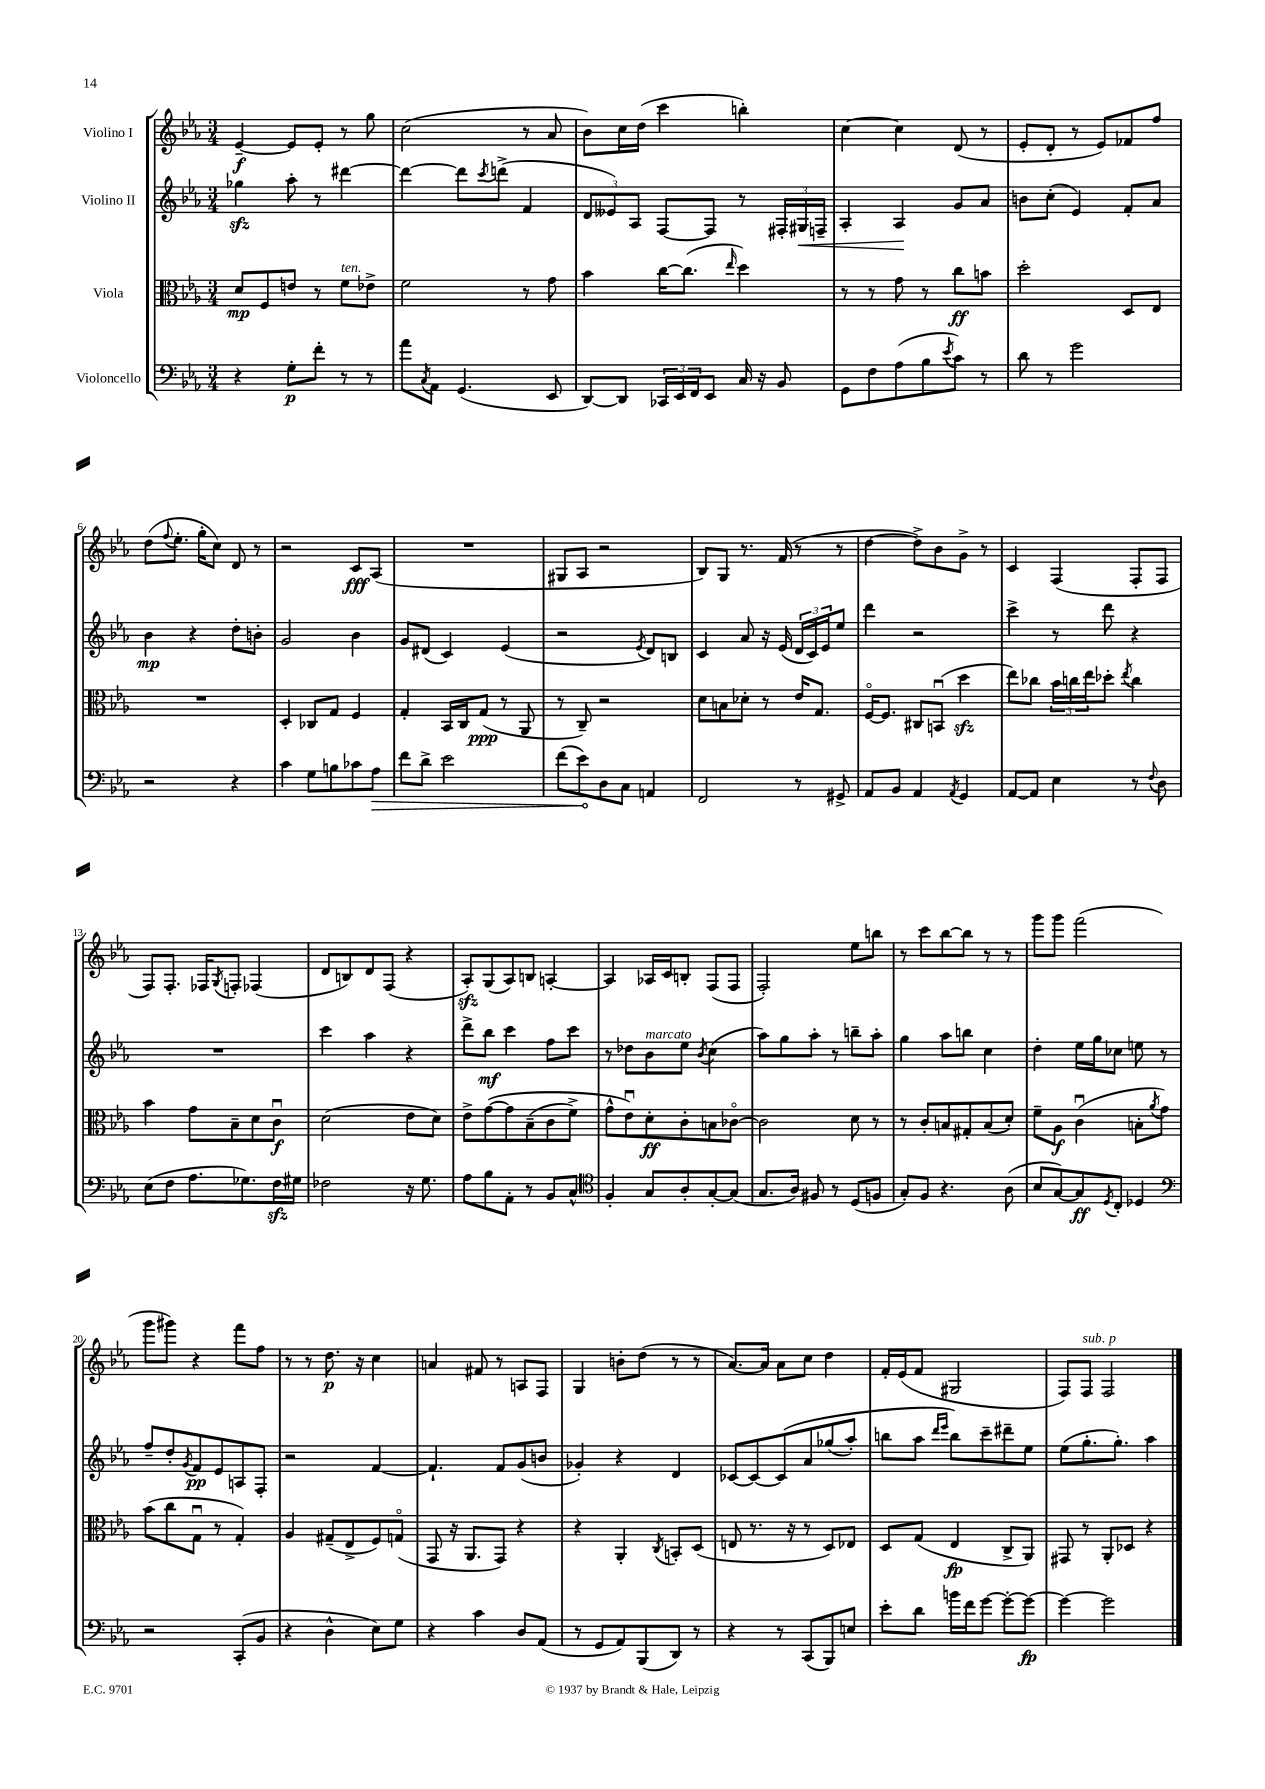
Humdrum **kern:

**kern	**kern	**kern	**kern
*staff4	*staff3	*staff2	*staff1
*clefF4	*clefC3	*clefG2	*clefG2
*k[b-e-a-]	*k[b-e-a-]	*k[b-e-a-]	*k[b-e-a-]
*M3/4	*M3/4	*M3/4	*M3/4
4r	8d/L	4gg-\	[4e-~/
.	8F/	.	.
8G'\L	8e/J	8aa-'\	8e-/]L
8f'\J	8r	8r	8e-'/J
8r	8f\L	[4ddd#\	8r
8r	8e-^\J	.	8gg\
=	=	=	=
8a-\L	2f\	4ddd#\_	(2cc\
8qC/	.	.	.
8AA-\J	.	.	.
(4.GG/	.	8ddd#\]L	.
.	.	8qccc/	.
.	.	(8ddd^\J	.
.	8r	4f/	8r
8EE-/	8g\	.	8a-/
=	=	=	=
[8DD/L)	4b-\	12d/L	8b-\L)
.	.	12e--/)	.
8DD/]J	.	.	16cc\L
.	.	12A-/J	.
.	.	.	(16dd\JJ
24CC-/LL	[16cc\LK	[8F/L	4ccc\
24EE-/	.	.	.
.	(8.cc\]J	.	.
24FF/J	.	.	.
8EE-/J	.	8F/]J	.
.	16qqee-/	.	.
16C/	4dd\)	8r	4bb'\)
16r	.	.	.
8BB-/	.	24F#'/LL	.
.	.	24G#/	.
.	.	24F~/JJ	.
=	=	=	=
8GG\L	8r	4A-'/	[4cc\
8F\	8r	.	.
(8A-\	8g\	4A-/	4cc\]
8B-\	8r	.	.
8qe-/	.	.	.
8c\J)	8cc\L	8g/L	(8d/
8r	8b\J	8a-/J	8r
=	=	=	=
8d\	2dd'\	8b\L	8e-'/L
8r	.	(8cc'\J	8d'/J
2g\	.	4e-/)	8r
.	.	.	8e-/L)
.	8D/L	8f'/L	8f-/
.	8E-/J	8a-/J	8ff/J
=	=	=	=
2r	2.r	4b-\	(8dd\L
.	.	.	8qqff/
.	.	.	8.ee-'\J
.	.	4r	.
.	.	.	16gg'\LK
.	.	.	8cc\J)
4r	.	8dd'\L	8d/
.	.	8b'\J	8r
=	=	=	=
4c\	4D'/	2g/	2r
8G\L	8C-/L	.	.
8B\	8G/J	.	.
8c-\	4F/	4b-\	8c/L
8A-\J	.	.	(8A-/J
=	=	=	=
8f\L	4G'/	8g/L	2.r
8d^\J	.	(8d#/J	.
2e-\	16BB-/LL	4c/)	.
.	16C/J	.	.
.	(8G/J	.	.
.	8r	(4e-/	.
.	8AA-/	.	.
=	=	=	=
(8f\L	8r	2r	8G#/L
8e-\)	8C~/)	.	8A-/J
8D\	2r	.	2r
8C\J	.	.	.
.	.	8qe-/	.
4AA/	.	8d/L)	.
.	.	8B/J	.
=	=	=	=
2FF/	8d\L	4c/	8B-/L)
.	8B\	.	8G/J
.	8d-'\J	8a-/	8.r
.	8r	16r	.
.	.	(16e-/	(16f/
8r	16e-/LK	24d/LL	8r
.	.	24c/)	.
.	8.G/J	.	.
.	.	24e-/J	.
8GG#^/	.	8ee-/J	8r
=	=	=	=
8AA-/L	[16Fo/LK	4ddd\	[4dd\
.	8.F/]J	.	.
8BB-/J	.	.	.
4AA-/	8C#/L	2r	8dd^\]L)
.	(8BBu/J	.	8b-\
8qAA-/	.	.	.
4GG/	4dd\	.	8g^\J
.	.	.	8r
=	=	=	=
[8AA-/L	8ee-\L)	4ccc^\	4c/
8AA-/]J	8cc-\J	.	.
4E-\	24b-\LL	8r	(4F/
.	24cc\	.	.
.	24ee-\J	.	.
.	8dd-'\J	8ddd\	.
.	8qee-/	.	.
8r	4cc\	4r	8F'/L
8qqF/	.	.	.
8D\	.	.	8F/J
=	=	=	=
(8E-\L	4b-\	2.r	8F/L)
8F\J	.	.	8.F'/J
8.A-\L	8g\L	.	.
.	.	.	16F-/LK
.	.	.	8qG/
.	8B-~\	.	8F'/J
8.G-\)	.	.	.
.	8d\	.	(4F-/
16F\L	8cu\J	.	.
16G#\JJ	.	.	.
=	=	=	=
2F-\	(2d\	4ccc\	8d/L
.	.	.	8B/)
.	.	4aa-\	8d/
.	.	.	(8F/J
16r	8e-\L	4r	4r
8.G\	.	.	.
.	8d\J)	.	.
=	=	=	=
8A-\L	8e-^\L	8ddd^\L	8A-'/L)
8B-\	&([8g\	8bb-\J	(8G/
8AA-'\J	8g\]	4ccc\	8A-/)
8r	(8B-~\	.	8B/J
8BB-/L	8c\	8ff\L	[4A'/
8C^^/J	8f^\J)	8ccc\J	.
=	=	=	=
*clefC4	*	*	*
4F'/	8g^^\L	8r	4A/]
.	8e-u\&)	8dd-\L	.
8G/L	8d'\	8b-\	16A-/LL
.	.	.	16c/J
8A-'/	8c'\	8ee-\J	8B'/J
.	.	8qb-/	.
[8G'/	8B\	(4cc\	(8F/L
(8G/]J	[8c-o\J	.	8F/J
=	=	=	=
8.G/L	2c-\]	8aa-\L)	2F'/)
.	.	8gg\	.
16A-/Jk)	.	.	.
8F#/	.	8aa-'\J	.
8r	.	8r	.
(8D/L	8d\	8bb~\L	8ee-\L
8F/J	8r	8aa-'\J	8bb\J
=	=	=	=
8G'/L)	8r	4gg\	8r
8F/J	8c'/L	.	8ccc\L
4.r	8B/	8aa-\L	[8bb-\
.	8G#'/	8bb\J	8bb-\]J
.	(8B/	4cc\	8r
(8A-\	8d'/J)	.	8r
=	=	=	=
8B-/L	8f~\L	4dd'\	8ggg\L
[8G/)	8A-\J	.	8ggg\J
8G/]	(4cu\	16ee-\LL	(2fff\
.	.	16gg\J	.
8qD/	.	.	.
8C'/J	.	8cc-\J	.
4D-/	8B'\L	8ee\	.
.	8qa-/	.	.
.	8g\J)	8r	.
=	=	=	=
*clefF4	*	*	*
2r	(8b-\L	8ff~/L	8ggg\L
.	8cc\	8dd'/	8ggg#\J)
.	.	8qg/	.
.	8Gu\J	8f/	4r
.	8r	8e-/	.
(8CC'/L	4G'/)	8A/	8fff\L
8BB-/J	.	8F'/J	8ff\J
=	=	=	=
4r	4A-/	2r	8r
.	.	.	8r
4D^^\	(8G#~/L	.	8.dd\
.	8E-^/	.	.
.	.	.	16r
8E-\L)	8F/)	[4f/	4cc\
8G\J	(8Go/J	.	.
=	=	=	=
4r	8GG/	4.f`/]	4a/
.	16r	.	.
.	8.AA-/L	.	.
4c\	.	.	8f#/
.	8GG/J)	8f/L	8r
8D/L	4r	(8g/	8A/L
(8AA-/J	.	8b/J	8F/J
=	=	=	=
8r	4r	4g-'/)	4G/
8GG/L	.	.	.
8AA-/)	4AA-'/	4r	8b'\L
(8BBB-/	.	.	(8dd\J
.	8qC/	.	.
8DD/J)	8BB'/L	4d/	8r
8r	(8D/J	.	8r
=	=	=	=
4r	8E/	[8c-/L	[8.a-/L)
.	8.r	8c-/_	.
.	.	.	16a-/]Jk
8r	.	&(8c-/]	8a-\L
.	16r	.	.
(8CC/L	8r	8a-/	8cc\J
8BBB-/)	8D/L)	(8gg-/	4dd\
8E/J	8E-/J	8aa-'/J)	.
=	=	=	=
8e-'\L	8D/L	8bb\L	16f'/LL
.	.	.	(16e-/J
8d\J	(8G/J	8aa-\J	8f/J
.	.	16qqddd/LL	.
.	.	16qqeee-/JJ	.
16b\LL	4E-/	8bb\L&)	2G#/
16f\J	.	.	.
[8g\J	.	8ccc~\	.
8g'\_L	8C^/L	8ddd#~\	.
8g\_J	8AA-/J)	8ee-\J	.
=	=	=	=
4g\_	8GG#/	(8ee-\L	8F/L)
.	8r	8.gg'\	8F/J
2g\]	8AA-'/L	.	2F/
.	.	8.gg'\J)	.
.	8D-/J	.	.
.	4r	4aa-\	.
==	==	==	==
*-	*-	*-	*-
